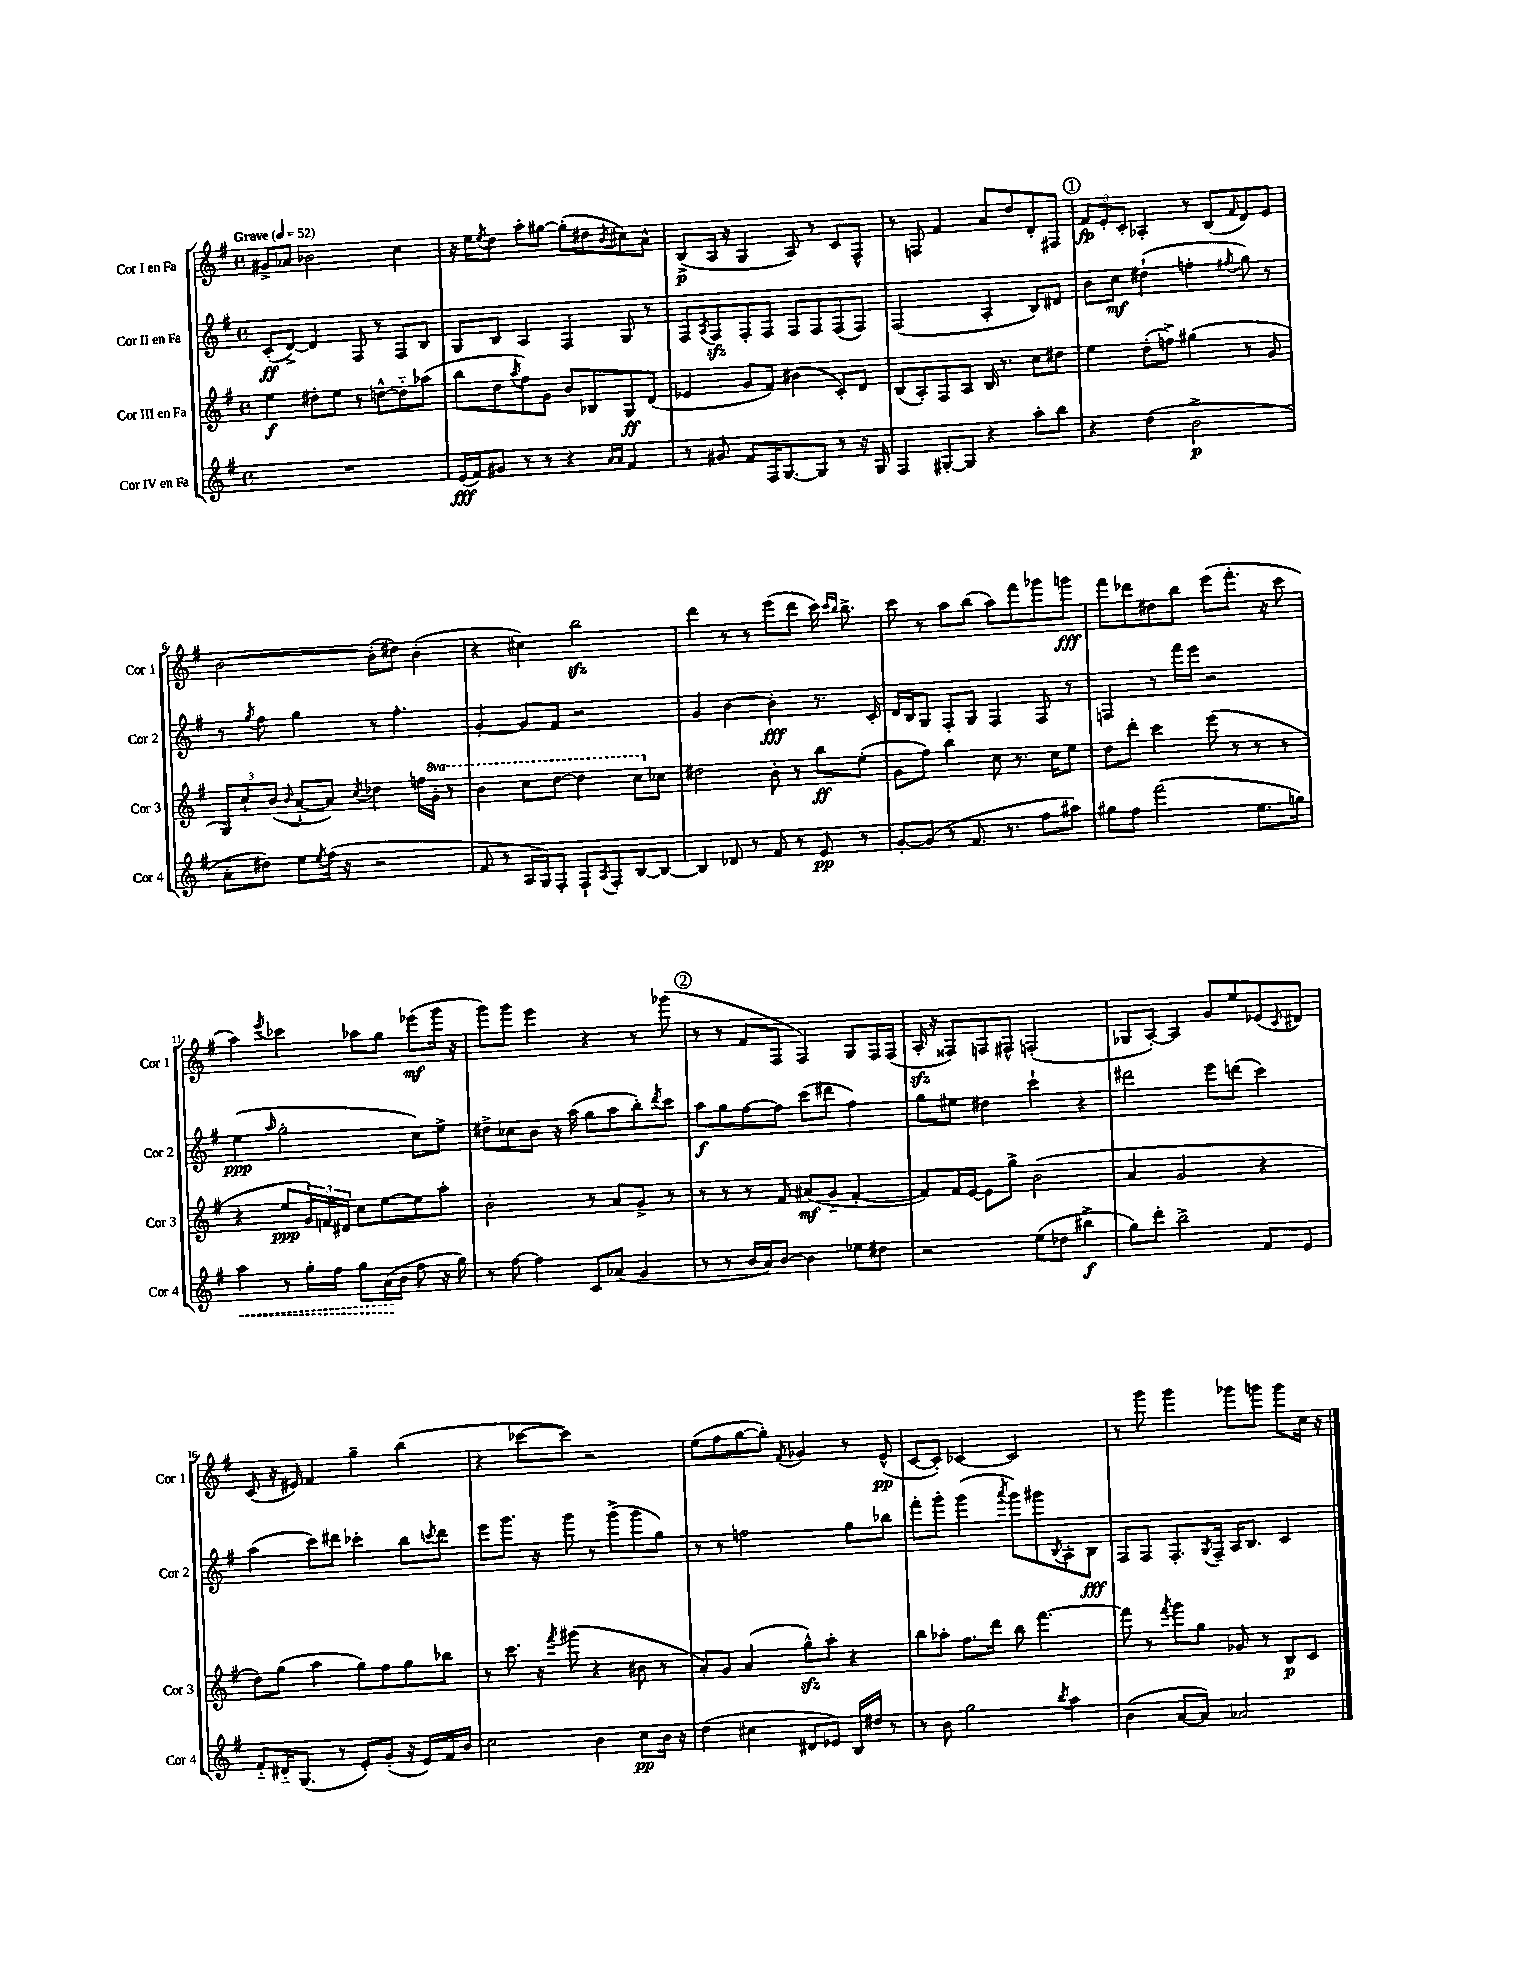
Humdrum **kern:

**kern	**kern	**kern	**kern
*staff4	*staff3	*staff2	*staff1
*clefG2	*clefG2	*clefG2	*clefG2
*k[f#]	*k[f#]	*k[f#]	*k[f#]
*M4/4	*M4/4	*M4/4	*M4/4
*met(c)	*met(c)	*met(c)	*met(c)
*MM52	*MM52	*MM52	*MM52
1r	4ee	(8c'	8g#^
.	.	[8d^)	8a-
.	8dd#'	4d]	2b-
.	8ee	.	.
.	8r	8F#	.
.	[8dd^^	8r	.
.	8dd'~]	8F#	4cc
.	(8aa-	8B	.
=	=	=	=
(16e	8bb	8G	16r
16f#)	.	.	16ee
.	.	.	8qee
8g#	8dd	8B	8dd
.	8qaa	.	.
8r	8ff#)	4A	8aa'
8r	8g	.	[8gg#
4r	8b	4F#	(8gg#']
.	8B-	.	8dd#
16qqa	.	.	.
16qqa	.	.	8qb
4f#	8G	8G	8cc#)
.	(8d	8r	8a^^
=	=	=	=
8r	4e-	8F#	(8B^
.	.	8qA	.
8g#	.	8F#	16A
.	.	.	16r
8f#	8g	8F#'	4G
16F#	8f#)	8F#	.
[8.G	.	.	.
.	(4b#	8F#	8A)
8G]	.	8F#	8r
8r	8c')	(8F#	8c
16r	8d	8F#)	8F#^^
16G	.	.	.
=	=	=	=
4F#	(8B	(2F#	8r
.	8A')	.	8F
[8G#'	8F#	.	4f#
8G#]	8A	.	.
4r	16B	4A'	8a
.	8.r	.	.
.	.	.	8dd
8aa'	8cc	8B)	8d'
8bb	8dd#	8d#	8F#
=	=	=	=
4r	4ee	8b	12f#
.	.	.	12e'
.	.	8cc	.
.	.	.	12c'
(4dd	(8dd'	(4dd#`	4A-'
.	8ff^)	.	.
2b^	(4gg#	4ff'	8r
.	.	.	(8B
.	.	8qff#	16qqf#
.	8r	8gg)	8d)
.	8g	8r	8e
=	=	=	=
8a'	12G)	8r	[2b
.	12cc`	.	.
.	.	8qgg	.
8dd#)	.	8ff#	.
.	(12b	.	.
.	8qqb	.	.
8ee	[8a`	4gg	.
8qee	.	.	.
(16ff#	8a])	.	.
16r	.	.	.
.	8qcc	.	.
2r	4dd-	8r	(8b']
.	.	4.ff#'	8dd#)
.	16ff	.	(4b'
.	16gg'	.	.
.	8r	.	.
=	=	=	=
8f#	4bb	[4g'	4r
8r	.	.	.
16A	8ccc	8g]	4cc#)
16G)	.	.	.
8F#'	[8ddd	8f#	.
8F#`	4ddd]	2r	2bb
8qA	.	.	.
8F#'	.	.	.
[8B	8ccc	.	.
8B_	8cc-	.	.
=	=	=	=
4B]	2dd#	4g	4ddd
8d-	.	[4b	8r
8r	.	.	8r
8f#	8b'	4b']	(8eee
8r	8r	.	8ddd
8e	8bb	8.r	16ccc)
.	.	.	16qqccc
.	.	.	16qqbb
.	.	.	8.bb^
8r	(8ee'	.	.
.	.	16c'	.
=	=	=	=
[8g'	8g	16d	8ccc
.	.	16B	.
(8g]	8ff#)	8G	8r
8r	4bb	8F#'	8aa
8.f#	.	8G	(8bb
.	8cc	4F#	8aa)
8.r	.	.	.
.	8.r	.	8fff#
8ff#	.	8F#	8ggg-
.	16cc	.	.
8aa#)	8ee	8r	8ggg
=	=	=	=
8gg#	8dd	4F	8fff#
8ff#	8ddd'	.	8ddd-
(2fff#	4ccc	8r	8dd#
.	.	16fff#	8bb
.	.	16eee	.
.	(8eee	2r	(8eee
.	8r	.	8.fff#'
8.ee	8r	.	.
.	.	.	16r
.	8r	.	8ccc
16gg)	.	.	.
=	=	=	=
4aa	4r	(4ee	4aa)
.	.	16qqaa	8qeee
8r	8ee	2gg'	4ccc-
16gg'	24g)	.	.
.	24f	.	.
16ff#	.	.	.
.	24d#	.	.
8gg	8cc	.	8aa-
(16a	[8ee	.	8gg
16b	.	.	.
8ff#	8ee]	8cc)	(8eee-
16r	8aa'	8ee^	16ggg
16gg)	.	.	16r
=	=	=	=
8r	2b'	8dd#^	8ggg)
[8ff#	.	8cc-	8ggg
4ff#]	.	8b	4eee
.	.	16r	.
.	.	(16aa	.
8c	8r	8gg	4r
(8a-	8a	8aa	.
4g	8g^	8bb')	8r
.	.	8qddd	.
.	8r	8ccc	(8ggg-
=	=	=	=
8r	8r	8aa	8r
8r	8r	8gg	8r
16b	8r	[8ff#	8f#
16a)	.	.	.
[8b	8f#	8ff#]	8F#
4b]	(8a#	(8ccc	4F#)
.	8g'~	8ddd#	.
8ee-	[4f#'	4ff#)	8G
8dd#	.	.	16F#
.	.	.	(16F#
=	=	=	=
2r	8f#])	8gg	16A'
.	.	.	16r
.	16f#	8ee#	8F##)
.	[16e	.	.
.	8e]	4dd#	8F
.	8gg^	.	8F#^^
(8ee	(2b	4ccc`	(2F'
8dd-	.	.	.
4bb#^	.	4r	.
=	=	=	=
8gg)	4a	2ddd#	8G-
8ddd'	.	.	[8A')
2bb^	2g	.	4A]
.	.	8eee	8g
.	.	(8ddd	8ee
8f#	4r	4ccc)	(8e-
.	.	.	8qc
8e	.	.	8d#)
=	=	=	=
8f#'~	8dd)	(4aa	(8c
16d#'~	(8gg	.	16r
(8.G	.	.	16e#)
.	4aa	8ccc)	4f#
8r	.	8ddd#	.
8e')	8gg)	4ccc-'	4gg~
(8g'	8ff#	.	.
16r	8gg	8bb	(4bb
16e)	.	.	.
.	.	8qccc	.
16f#	8bb-	8ddd#	.
16b	.	.	.
=	=	=	=
2cc	8r	8eee	4r
.	8.ccc	8.ggg	.
.	.	.	[8ccc-
.	16r	16r	.
.	8qfff#	.	.
.	(8ggg#	8ggg	8ccc-])
4b	4r	8r	2r
.	.	(8ggg^	.
8cc	8b#	8ggg	.
16b	8r	8gg)	.
16r	.	.	.
=	=	=	=
(4dd	8a')	8r	(8ee
.	8g	8r	8ff#
4cc#	(4a	2ff	[8gg
.	.	.	8gg'])
.	.	.	8qf#
8d#	8gg^^)	.	4g-
8e-)	8aa'	.	.
16B	4r	8gg	8r
16dd#	.	.	.
8r	.	8bb-	(8e^^
=	=	=	=
8r	8bb	8fff#'	[8c
8b	8aa-'	8ggg'	8c'])
2gg	8.ff#	(4ggg	[4c-
.	16ddd	.	.
.	.	8qaaa	.
.	8bb	8ggg)	2c-]
.	[4.fff#	8ggg#	.
8qbb	.	8qB	.
4aa	.	8A'	.
.	.	8B	.
=	=	=	=
(4b	8fff#]	8F#	8r
.	8r	8F#	8ggg
.	8qfff#	.	.
[8a	8ggg	8.F#'	4ggg
8a])	8gg	.	.
.	.	8qG	.
.	.	16F#~	.
2a-	8g-	16A	8ggg-
.	.	8.B	.
.	8r	.	8ggg
.	8B	4c	8ggg
.	8c	.	16cc
.	.	.	16r
==	==	==	==
*-	*-	*-	*-
